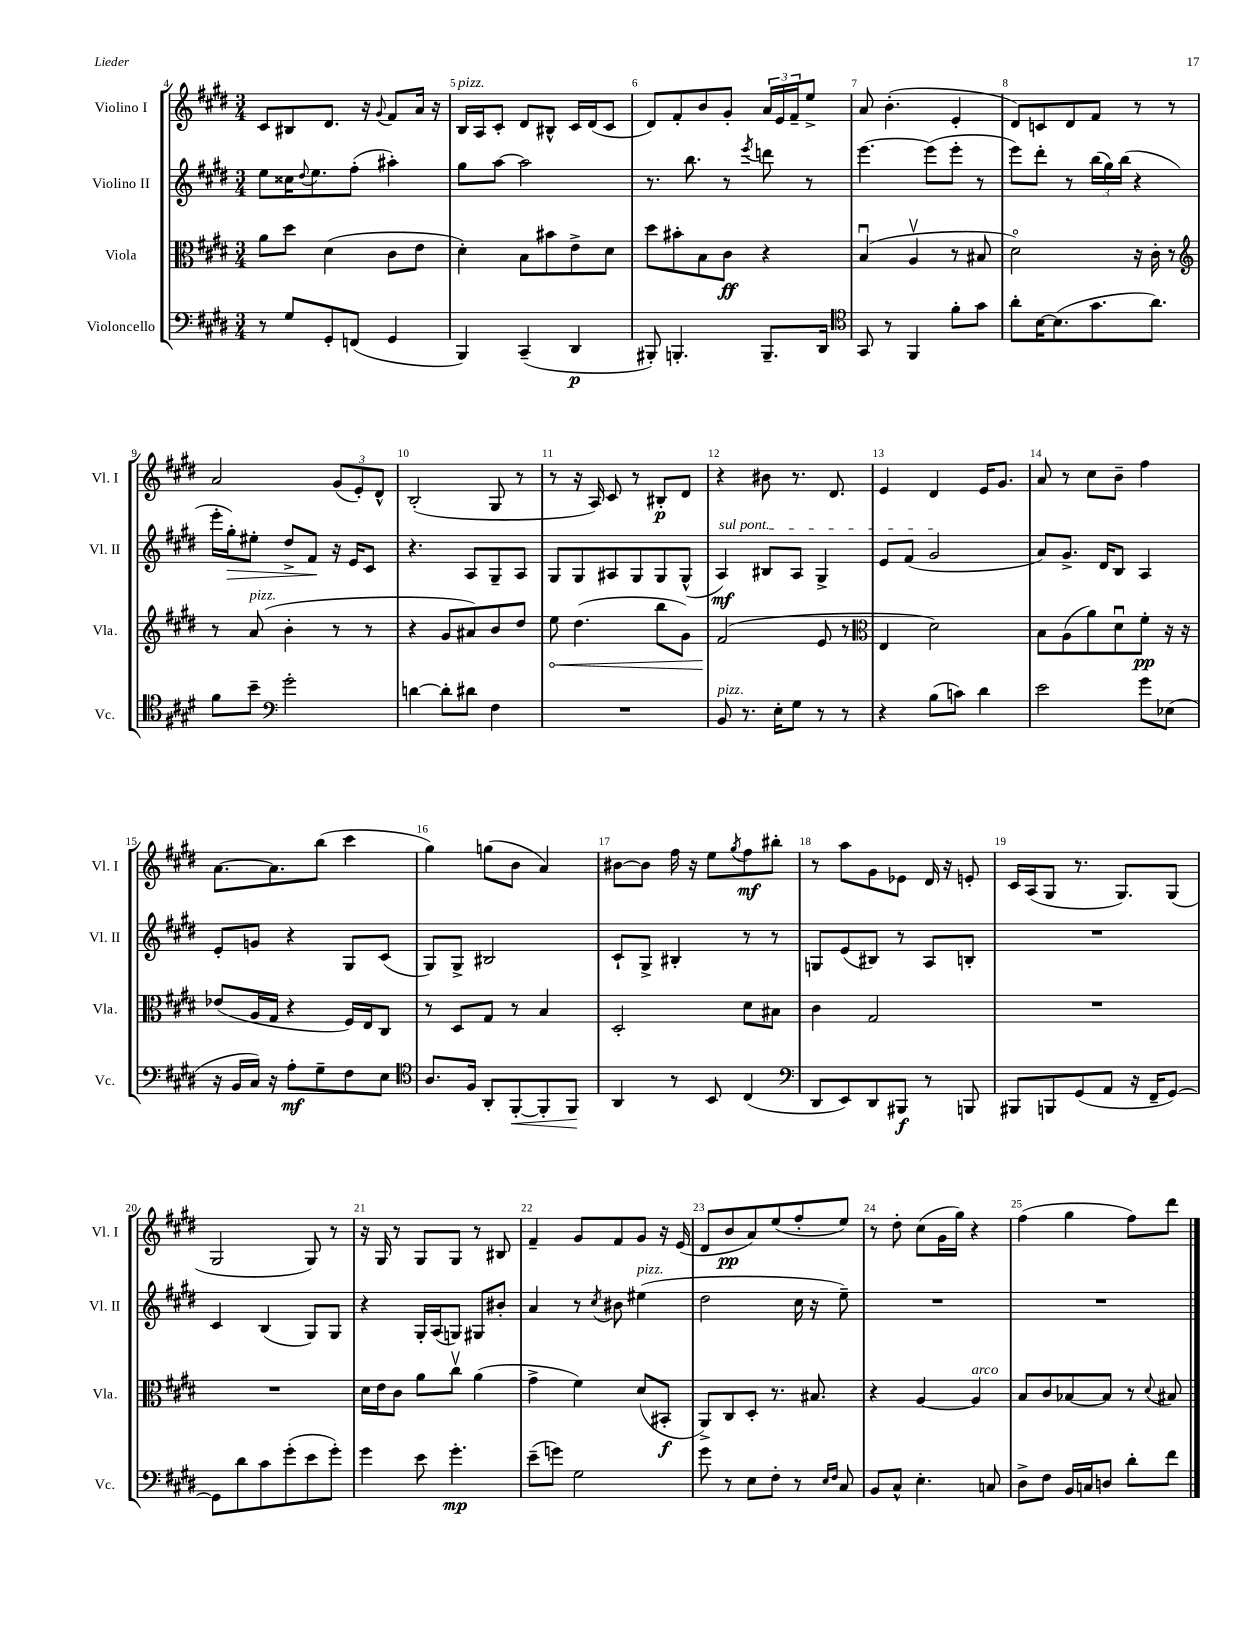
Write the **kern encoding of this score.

**kern	**dynam	**kern	**dynam	**kern	**dynam	**kern	**dynam
*part4	*part4	*part3	*part3	*part2	*part2	*part1	*part1
*staff4	*staff4	*staff3	*staff3	*staff2	*staff2	*staff1	*staff1
*I"Violoncello	*	*I"Viola	*	*I"Violino II	*	*I"Violino I	*
*I'Vc.	*	*I'Vla.	*	*I'Vl. II	*	*I'Vl. I	*
*clefF4	*	*clefC3	*	*clefG2	*	*clefG2	*
*k[f#c#g#d#]	*	*k[f#c#g#d#]	*	*k[f#c#g#d#]	*	*k[f#c#g#d#]	*
*M3/4	*	*M3/4	*	*M3/4	*	*M3/4	*
=4	=4	=4	=4	=4	=4	=4	=4
8r	.	8a\L	.	8ee\L	.	8c#/L	.
8G#/L	.	8dd#\J	.	16cc##X\K	.	8B#X/	.
.	.	.	.	8qqdd#/	.	.	.
.	.	.	.	8.ee\	.	.	.
8GG#'/	.	(4d#\	.	.	.	8.d#/J	.
(8FFn/J	.	.	.	(8ff#'\J	.	.	.
.	.	.	.	.	.	16r	.
.	.	.	.	.	.	8qqg#/	.
4GG#/	.	8c#\L	.	4aa#X'\)	.	8f#/L	.
.	.	8e\J	.	.	.	16a/Jk	.
.	.	.	.	.	.	16r	.
=5	=5	=5	=5	=5	=5	=5	=5
!	!	!	!	!	!	!LO:TX:a:i:t=pizz.	!
4BBB/)	.	4d#'\)	.	8gg#\L	.	16B/LL	.
.	.	.	.	.	.	16A/J	.
.	.	.	.	[8aa\J	.	8c#'/J	.
(4CC#~/	.	8B\L	.	2aa\]	.	8d#/L	.
.	.	8b#X\	.	.	.	8B#X^^/J	.
4DD#/	p	8e^\	.	.	.	16c#/LL	.
.	.	.	.	.	.	(16d#/J	.
.	.	8d#\J	.	.	.	8c#/J	.
=6	=6	=6	=6	=6	=6	=6	=6
8BBB#X'/)	.	8dd#\L	.	8.r	.	8d#/L)	.
4.BBBn'/	.	8b#X'\	.	.	.	8f#'/	.
.	.	.	.	8.bb\	.	.	.
.	.	8B\	.	.	.	8b/	.
.	.	8c#\J	ff	8r	.	8g#'/J	.
.	.	.	.	8qeee/	.	.	.
8.BBB~/L	.	4r	.	8dddn\	.	24a/LL	.
.	.	.	.	.	.	24e/	.
.	.	.	.	.	.	24f#~/J	.
.	.	.	.	8r	.	8ee^/J	.
16DD#/Jk	.	.	.	.	.	.	.
=7	=7	=7	=7	=7	=7	=7	=7
*clefC4	*	*	*	*	*	*	*
8GG#/	.	(4Bu/	.	[4.eee\	.	8a/	.
8r	.	.	.	.	.	(4.b'\	.
4FF#/	.	4Av/	.	.	.	.	.
.	.	.	.	(8eee\L]	.	.	.
8f#'\L	.	8r	.	8eee'\J	.	4e'/	.
8g#\J	.	8B#X/	.	8r	.	.	.
=8	=8	=8	=8	=8	=8	=8	=8
8a'\L	.	2d#\)	.	8eee\L)	.	8d#/L)	.
[16B\K	.	.	.	8ddd#'\J	.	8cn/	.
(8.B\]	.	.	.	.	.	.	.
.	.	.	.	8r	.	8d#/	.
8.g#\	.	.	.	(24bb\LL	.	8f#/J	.
.	.	.	.	24gg#\)	.	.	.
.	.	.	.	(24bb\JJ	.	.	.
.	.	16r	.	4r	.	8r	.
8.a\J)	.	16c#'\	.	.	.	.	.
.	.	8r	.	.	.	8r	.
!!LO:LB:g=z
=9	=9	=9	=9	=9	=9	=9	=9
*	*	*clefG2	*	*	*	*	*
8f#\L	.	8r	.	16eee'\LL	.	2a/	.
!	!	!	!	!	!LO:HP:b	!	!
.	.	.	.	16gg#'\J)	>	.	.
!	!	!LO:TX:a:i:t=pizz.	!	!	!	!	!
8b~\J	.	(8a/	.	8ee#X'\J	.	.	.
*clefF4	*	*	*	*	*	*	*
2g#'\	.	4b'\	.	8dd#^/L	.	.	.
.	.	.	.	8f#/J	.	.	.
.	.	8r	.	16r	]	(12g#/L	.
.	.	.	.	16e/KL	.	.	.
.	.	.	.	.	.	12e'/)	.
.	.	8r	.	8c#/J	.	.	.
.	.	.	.	.	.	12d#^^/J	.
=10	=10	=10	=10	=10	=10	=10	=10
[4dn\	.	4r	.	4.r	.	(2B'/	.
8d'\L]	.	8g#/L	.	.	.	.	.
8d#X\J	.	8a#X/)	.	8A/L	.	.	.
4F#\	.	8b/	.	8G#~/	.	8G#/	.
.	.	8dd#/J	.	8A/J	.	8r	.
=11	=11	=11	=11	=11	=11	=11	=11
!	!	!	!LO:HP:b	!	!	!	!
2.r	.	8ee\	<	8G#/L	.	8r	.
.	.	(4.dd#\	.	8G#/	.	16r	.
.	.	.	.	.	.	16A/)	.
.	.	.	.	8A#X/	.	8c#/	.
.	.	.	.	8G#/	.	8r	.
.	.	8bb\L	.	8G#/	.	8B#X'/L	p
.	.	8g#\J)	.	(8G#^^/J	.	8d#/J	.
=12	=12	=12	=12	=12	=12	=12	=12
!	!	!	!	!LO:TX:a:i:t=sul pont.	!	!	!
!LO:TX:a:i:t=pizz.	!	!	!	!	!	!	!
8BB/	.	(2f#/	.	4A/)	mf	4r	.
8.r	.	.	.	.	.	.	.
.	.	.	.	8B#X/L	.	8b#X\	.
16E'\KL	.	.	.	.	.	.	.
8G#\J	.	.	.	8A/J	.	8.r	.
8r	.	8e/	[	4G#^/	.	.	.
.	.	.	.	.	.	8.d#/	.
8r	.	8r	.	.	.	.	.
=13	=13	=13	=13	=13	=13	=13	=13
*	*	*clefC3	*	*	*	*	*
4r	.	4E/	.	8e/L	.	4e/	.
.	.	.	.	(8f#/J	.	.	.
(8B\L	.	2d#\)	.	2g#/	.	4d#/	.
8cn\J)	.	.	.	.	.	.	.
4d#\	.	.	.	.	.	16e/KL	.
.	.	.	.	.	.	8.g#/J	.
=14	=14	=14	=14	=14	=14	=14	=14
2e\	.	8B\L	.	8a/L)	.	8a/	.
.	.	(8A\	.	8.g#^/J	.	8r	.
.	.	8a\)	.	.	.	8cc#\L	.
.	.	.	.	16d#/KL	.	.	.
.	.	8d#u\	.	8B/J	.	8b~\J	.
8g#\L	.	8f#'\J	pp	4A/	.	4ff#\	.
(8E-X\J	.	16r	.	.	.	.	.
.	.	16r	.	.	.	.	.
!!LO:LB:g=z
=15	=15	=15	=15	=15	=15	=15	=15
16r	.	(8e-X/L	.	8e'/L	.	[8.a\L	.
16BB/LL	.	.	.	.	.	.	.
16C#/JJ)	.	16A/L	.	8gn/J	.	.	.
16r	.	16G#/JJ	.	.	.	8.a\]	.
8A'\L	mf	4r	.	4r	.	.	.
8G#~\	.	.	.	.	.	(8bb\J	.
8F#\	.	16F#/LL)	.	8G#/L	.	4ccc#\	.
.	.	16E/J	.	.	.	.	.
8E\J	.	8C#/J	.	(8c#/J	.	.	.
=16	=16	=16	=16	=16	=16	=16	=16
*clefC4	*	*	*	*	*	*	*
8.A/L	.	8r	.	8G#/L)	.	4gg#\)	.
.	.	8D#/L	.	8G#^/J	.	.	.
16F#/Jk	.	.	.	.	.	.	.
8AA'/L	.	8G#/J	.	2B#X/	.	(8ggn\L	.
!	!LO:HP:b	!	!	!	!	!	!
[8FF#'/	<	8r	.	.	.	8b\J	.
8FF#'/]	.	4B/	.	.	.	4a/)	.
8FF#/J	.	.	.	.	.	.	.
.	[	.	.	.	.	.	.
=17	=17	=17	=17	=17	=17	=17	=17
4AA/	.	2D#'/	.	8c#`/L	.	[8b#X\L	.
.	.	.	.	8G#^/J	.	8b#\J]	.
8r	.	.	.	4B#X'/	.	16ff#\	.
.	.	.	.	.	.	16r	.
8BB/	.	.	.	.	.	8ee\L	.
.	.	.	.	.	.	8qgg#/	.
(4C#/	.	8d#\L	.	8r	.	8ff#\	mf
.	.	8B#X\J	.	8r	.	8bb#X'\J	.
=18	=18	=18	=18	=18	=18	=18	=18
*clefF4	*	*	*	*	*	*	*
8DD#/L	.	4c#\	.	8Gn/L	.	8r	.
8EE/)	.	.	.	(8e/	.	8aa\L	.
8DD#/	.	2G#/	.	8B#X/J)	.	8g#\	.
8BBB#X/J	f	.	.	8r	.	8e-X\J	.
8r	.	.	.	8A/L	.	16d#/	.
.	.	.	.	.	.	16r	.
8BBBn/	.	.	.	8Bn'/J	.	8en'/	.
=19	=19	=19	=19	=19	=19	=19	=19
8BBB#X/L	.	2.r	.	2.r	.	16c#/LL	.
.	.	.	.	.	.	(16A/J	.
8BBBn/	.	.	.	.	.	8G#/J	.
(8GG#/	.	.	.	.	.	8.r	.
8AA/J	.	.	.	.	.	.	.
.	.	.	.	.	.	8.G#/L)	.
16r	.	.	.	.	.	.	.
16FF#~/KL	.	.	.	.	.	.	.
[8GG#/J)	.	.	.	.	.	(8G#/J	.
!!LO:LB:g=z
=20	=20	=20	=20	=20	=20	=20	=20
8GG#\L]	.	2.r	.	4c#/	.	2G#/	.
8d#\	.	.	.	.	.	.	.
8c#\	.	.	.	(4B/	.	.	.
(8g#'\	.	.	.	.	.	.	.
8e\	.	.	.	8G#/L)	.	8G#/)	.
8g#'\J)	.	.	.	8G#/J	.	8r	.
=21	=21	=21	=21	=21	=21	=21	=21
4g#\	.	16d#\LL	.	4r	.	16r	.
.	.	16e\J	.	.	.	16G#/	.
.	.	8c#\J	.	.	.	8r	.
8e\	.	8a\L	.	16G#'/LL	.	8G#/L	.
.	.	.	.	(16A/J	.	.	.
4.g#'\	mp	8cc#v\J	.	8Gn/J)	.	8G#/J	.
.	.	(4a\	.	8G#X/L	.	8r	.
.	.	.	.	8b#X'/J	.	8B#X/	.
=22	=22	=22	=22	=22	=22	=22	=22
(8e~\L	.	4g#^\	.	4a/	.	4f#~/	.
8gn\J)	.	.	.	.	.	.	.
2G#\	.	4f#\)	.	8r	.	8g#/L	.
.	.	.	.	8qcc#/	.	.	.
.	.	.	.	8b#X\	.	8f#/	.
!	!	!	!	!LO:TX:a:i:t=pizz.	!	!	!
.	.	(8d#/L	.	(4ee#X\	.	8g#/J	.
.	.	8BB#X'/J	f	.	.	16r	.
.	.	.	.	.	.	(16e/	.
=23	=23	=23	=23	=23	=23	=23	=23
8g#\	.	8AA^/L)	.	2dd#\	.	8d#/L	.
8r	.	8C#/	.	.	.	8b/	pp
8E\L	.	8D#'/J	.	.	.	8a/)	.
8F#'\J	.	8.r	.	.	.	(8ee/	.
8r	.	.	.	16cc#\	.	8ff#'/	.
.	.	8.B#X/	.	16r	.	.	.
16qqE/LL	.	.	.	.	.	.	.
16qqF#/JJ	.	.	.	.	.	.	.
8C#/	.	.	.	8ee~\)	.	8ee/J)	.
=24	=24	=24	=24	=24	=24	=24	=24
8BB/L	.	4r	.	2.r	.	8r	.
8C#^^/J	.	.	.	.	.	8dd#'\	.
4.E'\	.	[4A/	.	.	.	(8cc#\L	.
.	.	.	.	.	.	16g#\L	.
.	.	.	.	.	.	16gg#\JJ)	.
!	!	!LO:TX:a:i:t=arco	!	!	!	!	!
.	.	4A/]	.	.	.	4r	.
8Cn/	.	.	.	.	.	.	.
=25	=25	=25	=25	=25	=25	=25	=25
8D#^\L	.	8B/L	.	2.r	.	(4ff#\	.
8F#\J	.	8c#/	.	.	.	.	.
16BB/LL	.	[8B-X/	.	.	.	4gg#\	.
16Cn/J	.	.	.	.	.	.	.
8Dn/J	.	8B-/J]	.	.	.	.	.
8d#'\L	.	8r	.	.	.	8ff#\L)	.
.	.	8qqd#/	.	.	.	.	.
8f#\J	.	8B#X/	.	.	.	8ddd#\J	.
==	==	==	==	==	==	==	==
*-	*-	*-	*-	*-	*-	*-	*-
